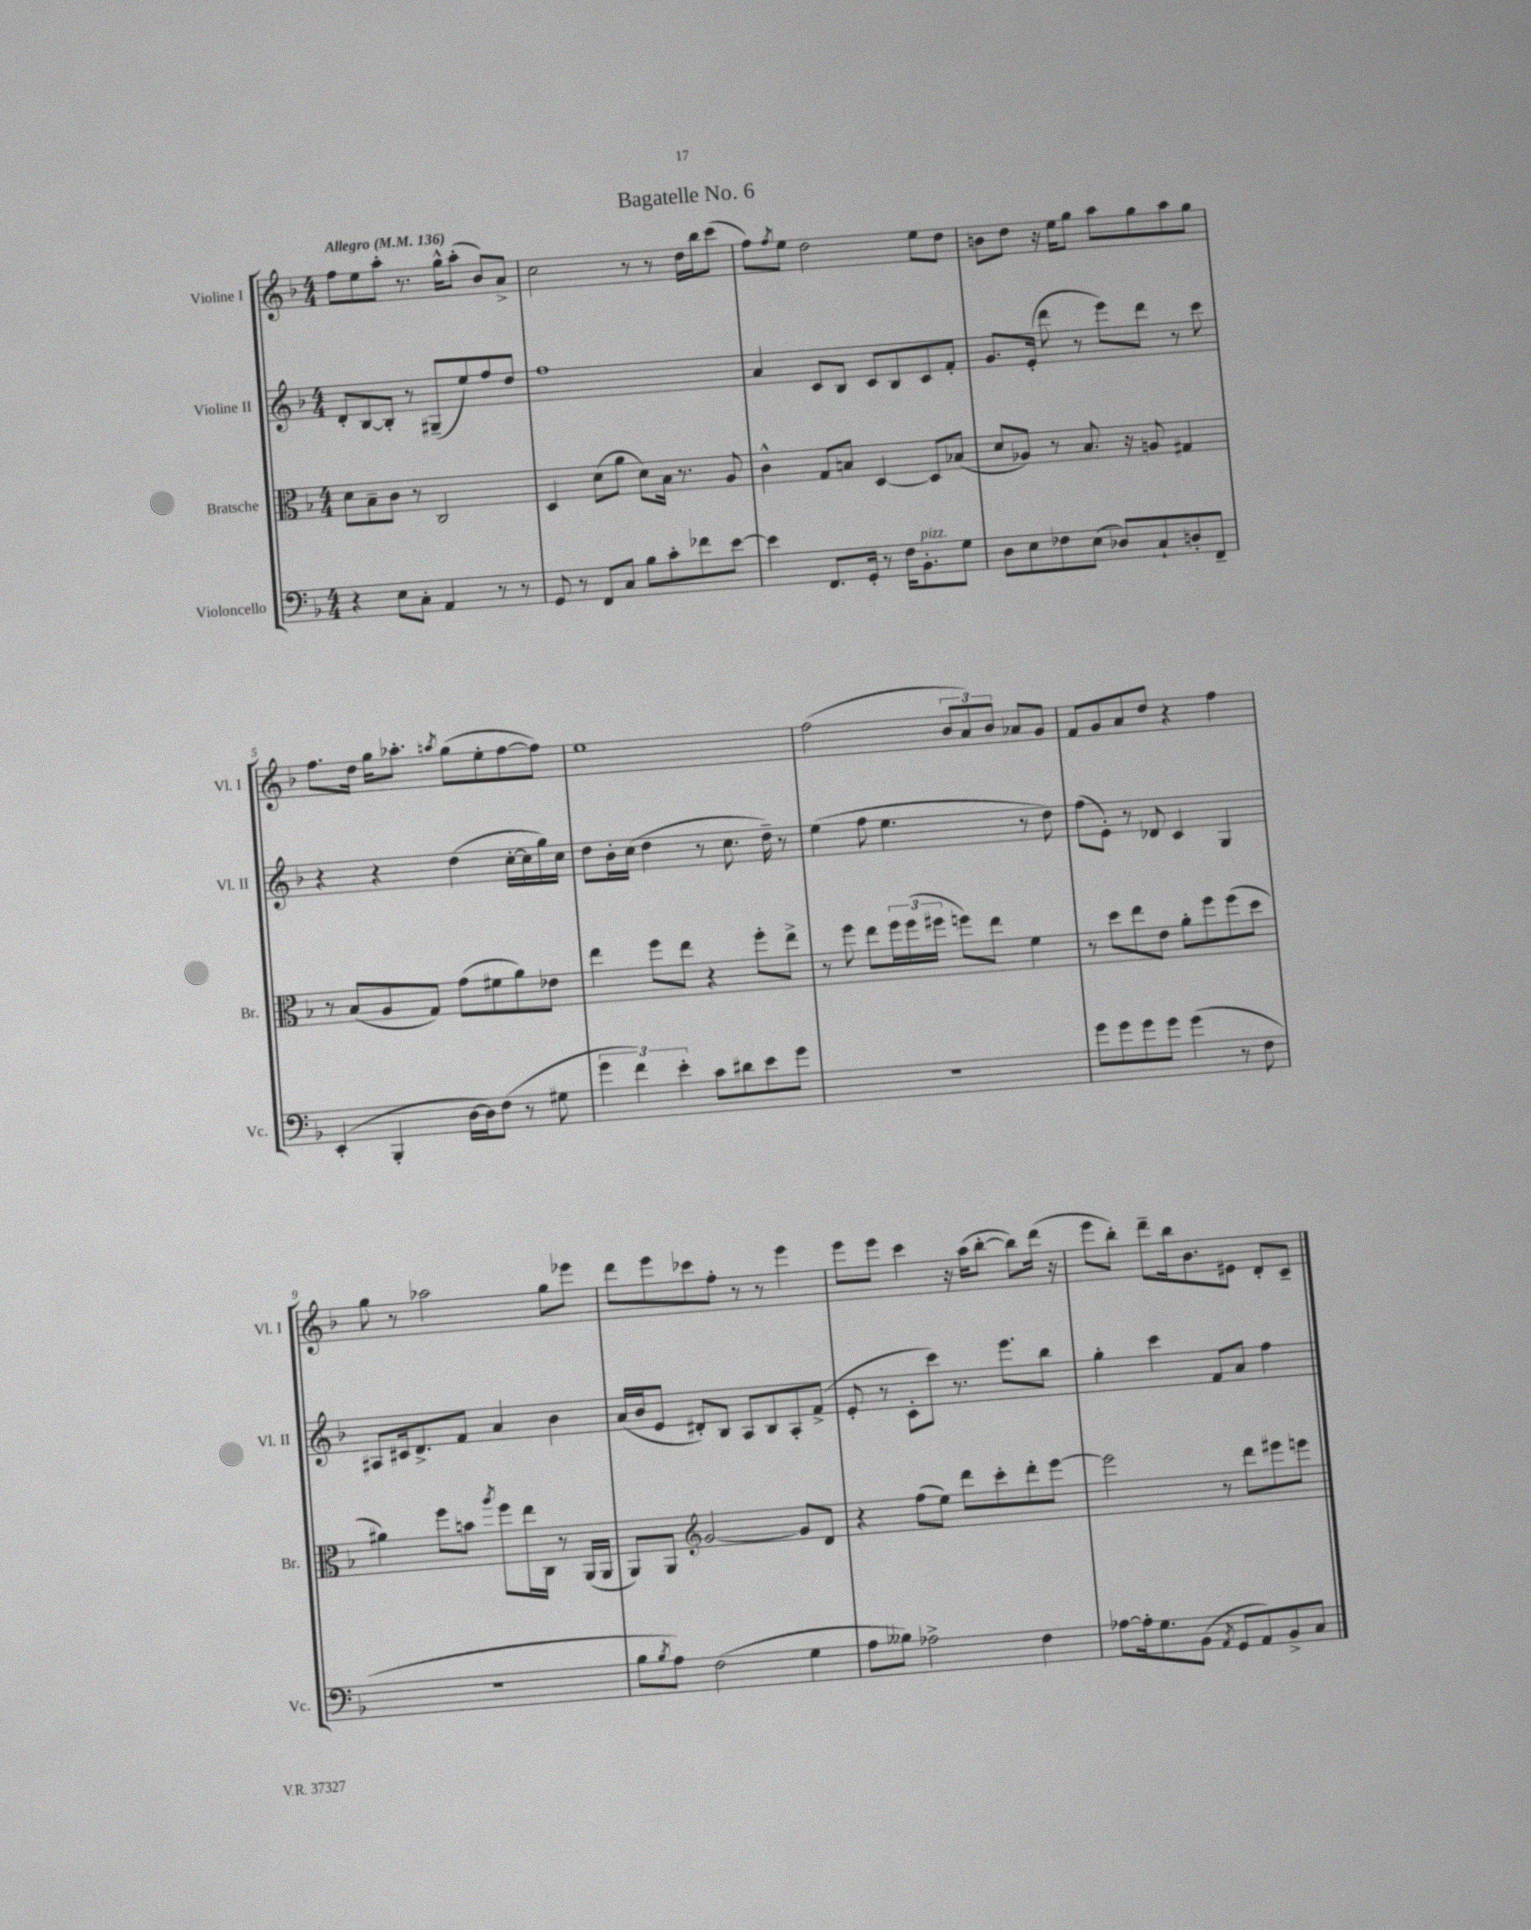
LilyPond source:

\header { title = "Bagatelle No. 6" }
<<
\new StaffGroup <<
\new Staff = "s0" \with { instrumentName = "Violine I" shortInstrumentName = "Vl. I" } {
    \clef treble \key f \major \numericTimeSignature \time 4/4 \tempo "Allegro" 4 = 136
    f''8 e''8 a''8-. r8. g''16-^ a''8-.( bes'8) a'8-> |
    c''2 r8 r8 d''16 bes''16 c'''8( |
    f''8) \acciaccatura { f''8 } e''8 d''2 e''8 d''8 |
    b'8 d''8 r16 e''16 g''8 a''8 g''8 a''8 g''8 |
    f''8. d''16 g''16 aes''8.-. \acciaccatura { a''8 } g''8( e''8-. f''8~ f''8) |
    e''1 |
    f''2( \tuplet 3/2 { bes'8 a'8) bes'8 } aes'8 g'8 |
    f'8 g'8 a'8 d''8 r4 f''4 |
    g''8 r8 aes''2 g''8 ees'''8 |
    d'''8 e'''8 ces'''8 f''8-. r8 r8 e'''4 |
    e'''8 e'''8 c'''4 r16 a''16( bes''8~-. bes''8) d'''16( r16 |
    e'''8 bes''8-.) d'''8-- bes''16 bes'8. eis'8 d'8-. c'8-- \bar "|." |
}
\new Staff = "s1" \with { instrumentName = "Violine II" shortInstrumentName = "Vl. II" } {
    \clef treble \key f \major \numericTimeSignature \time 4/4
    d'8-. bes8~ bes8-. r8 gis8--( e''8) f''8 d''8 |
    f''1 |
    a'4 c'8 bes8 c'8 bes8 c'8 f'8-. |
    g'8. e'16-.( d'''8 r8 e'''8) d'''8 r8 c'''8 |
    r4 r4 d''4( c''16~-. c''16 g''16) c''16 |
    d''8 bes'16-. c''16( d''4 r8 c''8. d''16--) r8 |
    e''4( f''8 e''4. r8 d''8) |
    f''8( e'8-.) r8 des'8 c'4 g4 |
    ais8 cis'16 d'8.-> f'8 a'4 bes'4 |
    a'16( bes'16 e'8 dis'8-.) bes8 a8 bes8 a8-. f'8->( |
    e'8-. r8 c'8-. c'''8) r8. e'''8. bes''8 |
    g''4-. c'''4 f'8 a'8 f''4 \bar "|." |
}
\new Staff = "s2" \with { instrumentName = "Bratsche" shortInstrumentName = "Br." } {
    \clef alto \key f \major \numericTimeSignature \time 4/4
    d'8 bes8-- c'8 r8 c2 |
    d4 d'8( a'8 d'8) bes16 r8. a8 |
    c'4-^ g8 b8 d4~ d8 bes8( |
    d'8 aes8) r8 bes8. r16 a8 gis4 |
    r8 bes8( a8 g8) g'8( fis'8 a'8) ees'8 |
    e''4 f''8 e''8 r4 f''8-. e''8-> |
    r8 f''8 e''8 \tuplet 3/2 { f''16 f''16( fis''16 } f''8) e''8 f'4 |
    r8 d''8 e''8 e'8 a'8-. f''8 f''8( d''8 |
    ais'4) f''8 b'8 \acciaccatura { a''8 } f''8 e''16 c16 r8 a,16( a,16 |
    a,8) a,8 \clef treble g'2~ g'8 d'8 |
    r4 f''8( e''8) d'''8 c'''8-. d'''8-. e'''8~ |
    e'''2 r8 d'''8 eis'''8 e'''8 \bar "|." |
}
\new Staff = "s3" \with { instrumentName = "Violoncello" shortInstrumentName = "Vc." } {
    \clef bass \key f \major \numericTimeSignature \time 4/4
    r4 e8 c8-. a,4 r8 r8 |
    g,8 r8 f,8 c8 bes8 c'8-. fes'8 e'8~ |
    e'4 f,8. g,16-. r8 f16 bes,8.-.^\markup { \italic "pizz." } g8 |
    d8 e8 fes8 e8( des8) c8-! d8-. f,8-- |
    e,4-.( bes,,4-. d16~ d16) f8( r8 gis8 |
    \tuplet 3/2 { g'4 f'4) e'4-. } c'8 dis'8 e'8 g'8 |
    R1 |
    g'8 g'8 g'8 g'8 g'4( r8 f8 |
    R1 |
    bes8 \acciaccatura { bes8 } a8) f2( g4 |
    a8 beses8) aes2-> f4 |
    aes8~ aes16-. g8. bes,8( \acciaccatura { a,8 } g,8 a,8) bes,8-> c8 \bar "|." |
}
>>
>>
